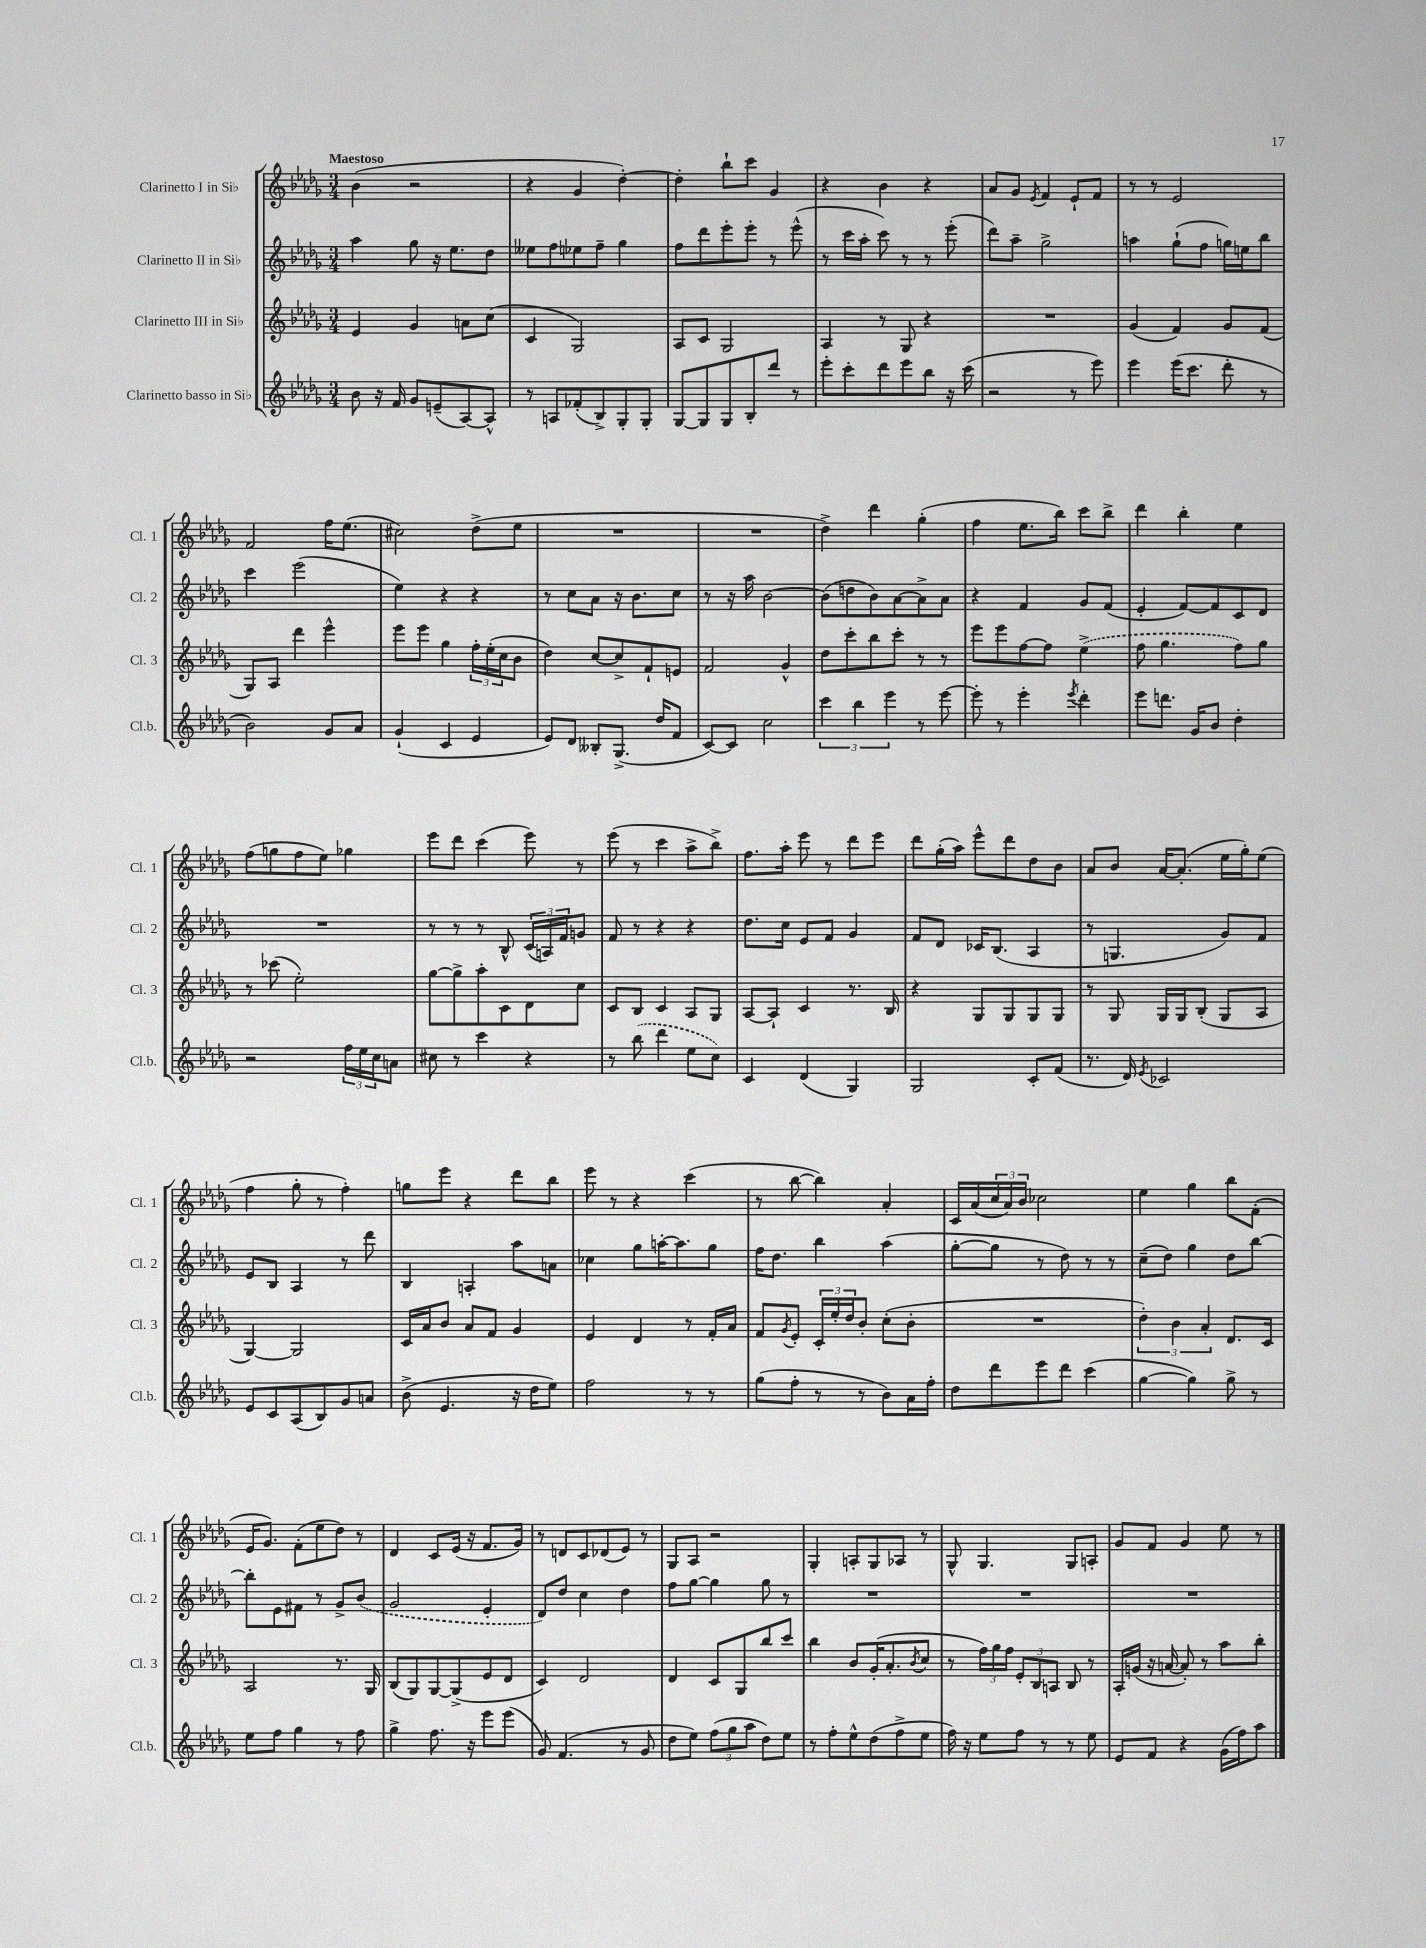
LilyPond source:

<<
\new StaffGroup <<
\new Staff = "s0" \with { instrumentName = "Clarinetto I in Sib" shortInstrumentName = "Cl. 1" } {
    \clef treble \key des \major \numericTimeSignature \time 3/4 \tempo "Maestoso"
    bes'4( r2 |
    r4 ges'4 des''4~-.) |
    des''4-. bes''8-! c'''8 ges'4 |
    r4 bes'4 r4 |
    aes'8 ges'8 \acciaccatura { ees'8 } f'4 ees'8-! f'8 |
    r8 r8 ees'2 |
    f'2 f''16 ees''8.( |
    cis''2) des''8->( ees''8 |
    R2. |
    R2. |
    des''4->) des'''4 ges''4-.( |
    f''4 ees''8. bes''16) c'''8 bes''8-> |
    des'''4 bes''4-. ees''4 |
    f''8( g''8 f''8 ees''8) ges''4 |
    ees'''8 des'''8 c'''4( ees'''8) r8 |
    ees'''8( r8 c'''4 aes''8-> bes''8->) |
    f''8. aes''16-. ees'''8 r8 des'''8 ees'''8 |
    des'''8 ges''16-.( aes''16) ees'''8-^ des'''8 des''8 bes'8 |
    aes'8 bes'8 aes'16~ aes'8.-.( ees''16 ges''16-.) ees''8( |
    f''4 ges''8-. r8 f''4-.) |
    g''8 ees'''8 r4 des'''8 bes''8 |
    ees'''8 r8 r4 c'''4( |
    r8 bes''8~ bes''4) aes'4-. |
    c'16 aes'16( \tuplet 3/2 { c''16 aes'16) bes'16 } ces''2 |
    ees''4 ges''4 bes''8 f'8-.( |
    ees'16 ges'8.) f'8-.( ees''8 des''8) r8 |
    des'4 c'8 ees'16( r16 f'8. ges'16) |
    r8 d'8 c'8 des'8( ees'8) r8 |
    ges8 aes8 r2 |
    ges4-. a8-. ges8 aes8 r8 |
    ges8-^ ges4. ges8 a8-. |
    ges'8 f'8 ges'4 ees''8 r8 \bar "|." |
}
\new Staff = "s1" \with { instrumentName = "Clarinetto II in Sib" shortInstrumentName = "Cl. 2" } {
    \clef treble \key des \major \numericTimeSignature \time 3/4
    aes''4 ges''8 r16 ees''8. des''8 |
    eeses''8 f''8 ees''8 f''8-- ges''4 |
    f''8 des'''8 ees'''8-. ees'''8-. r8 ees'''8-^( |
    r8 c'''16 aes''16-. c'''8) r8 r8 ees'''8-.( |
    des'''8) aes''8-- ges''2-> |
    a''4 ges''8-!( f''8 g''16) e''16 bes''8 |
    c'''4 ees'''2( |
    ees''4) r4 r4 |
    r8 c''8 aes'8 r16 bes'8. c''8 |
    r8 r16 aes''16 bes'2~ |
    bes'8( d''8 bes'8) aes'8~ aes'8-> aes'8 |
    r4 f'4 ges'8 f'8( |
    ees'4-. f'8~) f'8 c'8 des'8 |
    R2. |
    r8 r8 r8 bes8-^ \tuplet 3/2 { c'16( a16) f'16 } g'8 |
    f'8 r8 r4 r4 |
    des''8. c''16 ees'8 f'8 ges'4 |
    f'8 des'8 ces'16 bes8.( aes4 |
    r8 g4. ges'8) f'8 |
    ees'8 bes8 aes4 r8 des'''8 |
    bes4 a4-. aes''8 a'8 |
    ces''4 ges''8 a''16~-. a''8. ges''8 |
    f''16 des''8. bes''4 aes''4( |
    ges''8~-. ges''8 r8 des''8) r8 r8 |
    c''8--( des''8) ges''4 des''8 bes''8~ |
    bes''8-. ees'8 fis'8 r8 ges'8-> \once \slurDashed bes'8( |
    ges'2 ees'4-. |
    des'8) des''8 c''4 des''4 |
    f''8 ges''8~ ges''4 ges''8 r8 |
    R2. |
    R2. |
    R2. \bar "|." |
}
\new Staff = "s2" \with { instrumentName = "Clarinetto III in Sib" shortInstrumentName = "Cl. 3" } {
    \clef treble \key des \major \numericTimeSignature \time 3/4
    ees'4 ges'4 a'8 c''8( |
    c'4 ges2) |
    aes8 c'8 ges2 |
    aes4 r8 ges8 r4 |
    R2. |
    ges'4( f'4) ges'8 f'8( |
    ges8) aes8 des'''4 ees'''4-^ |
    ees'''8 ees'''8 ges''4 \tuplet 3/2 { f''16-. ees''16-.( c''16 } bes'8 |
    des''4) c''8~ c''8-> f'8-! e'8 |
    f'2 ges'4-^ |
    des''8 c'''8-. bes''8 c'''8-. r8 r8 |
    ees'''8 ees'''8 f''8~ f''8 \once \slurDashed ees''4->( |
    f''8 ges''4. f''8) ges''8 |
    r8 ces'''8( ees''2-.) |
    ges''8~ ges''8-> aes''8-. c'8 des'8 c''8 |
    c'8 bes8 c'4 aes8 ges8 |
    aes8~ aes8-! c'4 r8. bes16 |
    r4 ges8 ges8 ges8 ges8 |
    r8 ges8 ges16 ges16 bes8-.( ges8 aes8 |
    ges4~) ges2 |
    c'16 aes'16 bes'8 aes'8 f'8 ges'4 |
    ees'4 des'4 r8 f'16-. aes'16 |
    f'8 \acciaccatura { ges'8 } ees'8-. \tuplet 3/2 { c'16-. ees''16-. des''16 } bes'8-. c''8-.( bes'8-. |
    R2. |
    \tuplet 3/2 { des''4-.) bes'4 aes'4-. } des'8. c'16 |
    aes2 r8. ges16 |
    bes8( ges8) ges8~ ges8->( ees'8 des'8 |
    c'4) des'2 |
    des'4 c'8 ges8 bes''8 c'''8 |
    bes''4 bes'8 ges'16-.( aes'8.-. \acciaccatura { bes'8 } c''8 |
    r8 \tuplet 3/2 { f''16) ges''16 f''16 } \tuplet 3/2 { ees'8-. bes8 a8 } bes8 r8 |
    aes16-. g'16( r16 a'16~ a'8-.) r8 aes''8 bes''8-. \bar "|." |
}
\new Staff = "s3" \with { instrumentName = "Clarinetto basso in Sib" shortInstrumentName = "Cl.b." } {
    \clef treble \key des \major \numericTimeSignature \time 3/4
    bes'8 r16 f'16 ges'8 e'8--( aes8~) aes8-^ |
    r8 a8 fes'8-.( bes8->) ges8-. ges8-. |
    ges8~ ges8 ges8 bes8-. des'''8 r8 |
    ees'''8-. c'''8-. des'''8 ees'''8 bes''8 r16 c'''16( |
    r2 r8 ees'''8) |
    ees'''4 ees'''16( c'''8. des'''8-. r8 |
    bes'2) ges'8 aes'8 |
    ges'4-!( c'4 ees'4 |
    ees'8) des'8 beses8-. ges8.->( des''16 f'8 |
    c'8~) c'8 c''2 |
    \tuplet 3/2 { c'''4 bes''4 ees'''4 } r8 ees'''8~ |
    ees'''8-. r8 ees'''4-. \acciaccatura { ees'''8 } des'''4-. |
    ees'''8 d'''8. ges'16 bes'8 des''4-. |
    r2 \tuplet 3/2 { f''16 ees''16 c''16 } a'8 |
    cis''8 r8 c'''4 r4 |
    r8 \once \slurDashed bes''8( des'''4 ees''8 c''8) |
    c'4 des'4( ges4) |
    ges2 c'8-. f'8( |
    r8. des'16) \acciaccatura { ees'8 } ces'2 |
    ees'8 c'8 aes8( bes8) ges'8 a'8 |
    bes'8->( ees'4. r16 des''16 ees''8) |
    f''2 r8 r8 |
    ges''8( f''8-. r8 r8 bes'8) aes'16 f''16-. |
    des''8 des'''8 ees'''8 des'''8 c'''4( |
    ges''4~ ges''4) ges''8-> r8 |
    ees''8 f''8 ges''4 r8 f''8 |
    ges''4-> f''8. r16 ees'''8 ees'''8( |
    ges'8) f'4.( r8 ges'8 |
    des''8 ees''8) \tuplet 3/2 { f''8( ges''8 aes''8 } des''8) ees''8 |
    r8 f''8-. ees''8-^ des''8( f''8-> ees''8 |
    f''16) r16 ees''8 f''8 r8 r8 ees''8 |
    ees'8 f'8 r4 ges'16( f''16) aes''8 \bar "|." |
}
>>
>>
\layout { \context { \Score \remove "Bar_number_engraver" } }
